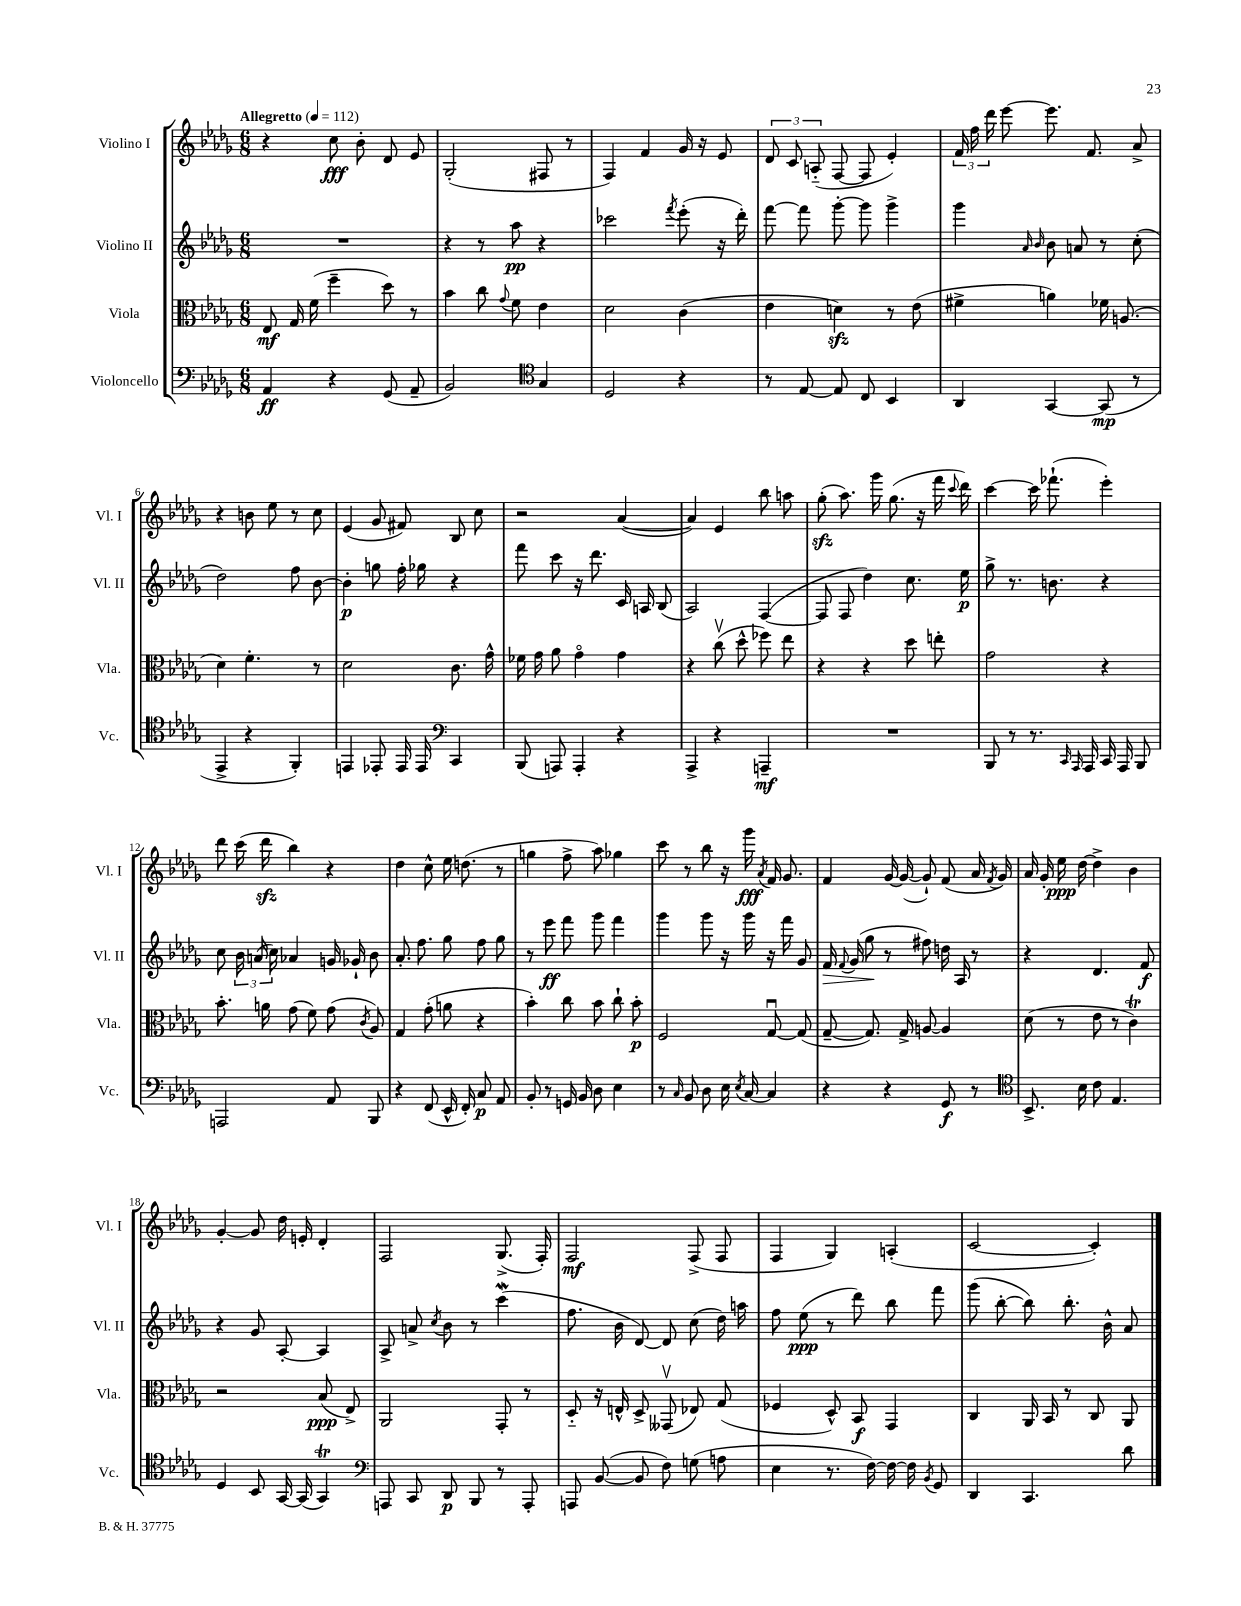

**kern	**kern	**kern	**kern
*staff4	*staff3	*staff2	*staff1
*clefF4	*clefC3	*clefG2	*clefG2
*k[b-e-a-d-g-]	*k[b-e-a-d-g-]	*k[b-e-a-d-g-]	*k[b-e-a-d-g-]
*M6/8	*M6/8	*M6/8	*M6/8
*MM112	*MM112	*MM112	*MM112
4AA-	8E-	2.r	4r
.	16G-	.	.
.	(16f	.	.
4r	4ff~	.	8cc
.	.	.	8b-'
(8GG-	8dd-)	.	8d-
8AA-~	8r	.	8e-
=	=	=	=
2BB-)	4b-	4r	(2G-'
.	8cc	8r	.
.	8qqg-	.	.
.	8f	8aa-	.
*clefC4	*	*	*
4G-	4e-	4r	8F#
.	.	.	8r
=	=	=	=
2D-	2d-	2ccc-	4F)
.	.	.	4f
.	.	8qfff	.
4r	(4c	(8eee-'	16g-
.	.	.	16r
.	.	16r	8e-
.	.	16ddd-')	.
=	=	=	=
8r	4e-	[8fff	12d-
.	.	.	12c
[8E-	.	8fff]	.
.	.	.	(12A'~
8E-]	4d)	[8ggg-'	[8F
8C	.	8ggg-]	8F]
4BB-	8r	4ggg-^	4e-')
.	(8e-	.	.
=	=	=	=
4AA-	4f#^	4ggg-	24f
.	.	.	24ff
.	.	.	24ddd-
.	.	.	[8eee-
.	.	16qqa-	.
.	.	16qqb-	.
[4GG-	4a)	8b-	8.eee-]
.	.	8a	.
.	.	.	8.f
(8GG-]	16f-	8r	.
.	(8.A	.	.
8r	.	(8cc'	8a-^
=	=	=	=
4EE-^	4d-)	2dd-)	4r
4r	4.f'	.	8b
.	.	.	8ee-
4FF')	.	8ff	8r
.	8r	[8b-	8cc
=	=	=	=
4EE	2d-	4b-']	(4e-
8EE-'	.	8gg	8g-
16EE-	.	16ff'	8f#)
16EE-	.	16gg-	.
*clefF4	*	*	*
4CC	8.c	4r	8B-
.	.	.	8cc
.	16g-^^	.	.
=	=	=	=
(8BBB-	16f-	8fff	2r
.	16g-	.	.
8AAA)	8a-	8ccc	.
4AAA'	4g-o	16r	.
.	.	8.ddd-	.
4r	4g-	16c	([4a-
.	.	16A	.
.	.	(8B-	.
=	=	=	=
4AAA-^	4r	2A-)	4a-])
4r	(8ccv	.	4e-
.	8dd-^^	.	.
4AAA~	8ff-)	([4F	8bb-
.	8ee-	.	8aa
=	=	=	=
2.r	4r	8F]	(8gg-'
.	.	8F	8.aa-)
.	4r	4dd-)	.
.	.	.	16ggg-
.	.	.	(8.gg-
.	8dd-	8.cc	.
.	.	.	16r
.	8ee'	.	16fff
.	.	.	8qqccc
.	.	16ee-	16ddd-)
=	=	=	=
8BBB-	2g-	8gg-^	[4ccc
8r	.	8.r	.
8.r	.	.	16ccc]
.	.	8.b	(8.fff-`
16qqCC	.	.	.
16qqAAA-	.	.	.
16AAA-	.	.	.
16CC	4r	4r	4eee-')
16AAA-	.	.	.
8BBB-	.	.	.
=	=	=	=
2AAA	8.b-'	8cc	8ddd-
.	.	24b-	(16ccc
.	.	(24a	.
.	16a	.	16ddd-
.	.	24cc)	.
.	(8g-	4a-	4bb-)
.	8f)	.	.
8AA-	(8g-	16g	4r
.	.	16g-`	.
.	8qc	.	.
8BBB-	8A-)	8b-	.
=	=	=	=
4r	4G-	8.a-'	4dd-
.	.	8.ff	.
(8FF	(8g-'	.	8cc^^
16EE-^^	8a	8gg-	16ee-
16FF')	.	.	(8.dd
8C	4r	8ff	.
8AA-	.	8gg-	8r
=	=	=	=
8BB-'	4b-')	8r	4gg
8r	.	8eee-	.
16GG	8cc	8fff	8ff^
16BB-	.	.	.
8D-	8b-	8ggg-	8aa-)
4E-	8cc`	4fff	4gg-
.	8b-'	.	.
=	=	=	=
8r	2F	4ggg-	8ccc
16qqC	.	.	.
8BB-	.	.	8r
8D-	.	8ggg-	8bb-
16E-	.	16r	16r
8qE-	.	.	.
[16C	.	16ggg-	16ggg-
.	.	.	8qa-
4C]	[8G-u	16r	16f
.	.	16fff	8.g-
.	(8G-]	8g-	.
=	=	=	=
4r	[8G-~	16f	4f
.	.	8qqf	.
.	.	(16g-	.
.	8.G-])	8gg-	.
4r	.	8r	[16g-
.	16G-^	.	(16g-_
.	[8A	8ff#)	8g-`])
8GG-	4A]	16dd	(8f
.	.	16A-	.
8r	.	8r	16a-
.	.	.	8qf
.	.	.	16g-)
=	=	=	=
*clefC4	*	*	*
8.BB-^	(8d-	4r	16a-
.	.	.	16g-'
.	8r	.	16ee-
16B-	.	.	[16dd-
8c	8e-	4.d-	4dd-^]
4.E-	8r	.	.
.	4c)	.	4b-
.	.	8f	.
=	=	=	=
4D-	2r	4r	[4g-'
8BB-	.	8g-	8g-]
[16GG-	.	[8A-'	16dd-
(16GG-]	.	.	16e'
4GG-)	(8B-	4A-]	4d-'
.	8E-^)	.	.
=	=	=	=
*clefF4	*	*	*
8AAA	2AA-	8A-^	2F
8CC	.	8a^	.
.	.	8qcc	.
8DD-	.	8b-	.
8BBB-	.	8r	.
8r	8GG-'	(4ccc	(8.G-^
8AAA'	8r	.	.
.	.	.	16F')
=	=	=	=
8AAA	8D-'~	8.ff	2F
([8BB-	16r	.	.
.	16E^^	16b-	.
8BB-]	8D-^	[8d-)	.
8F)	(8GG--v	8d-]	.
(8G	8E-)	(8cc	(8F^
8A	(8G-	16dd-)	8F
.	.	16aa	.
=	=	=	=
4E-	4F-	8ff	4F
.	.	(8ee-	.
8.r	8D-^^)	8r	4G-)
.	8BB-	8ddd-)	.
[16F)	.	.	.
16F_	4GG-	8bb-	(4A'
16F]	.	.	.
8qBB-	.	.	.
8GG-	.	8fff	.
=	=	=	=
4DD-	4C	(8ggg-	[2c
.	.	[8bb-'	.
4.CC	16AA-	8bb-])	.
.	16BB-	.	.
.	8r	8.bb-'	.
.	8C	.	4c'])
.	.	16b-^^	.
8d-	8AA-	8a-	.
==	==	==	==
*-	*-	*-	*-
